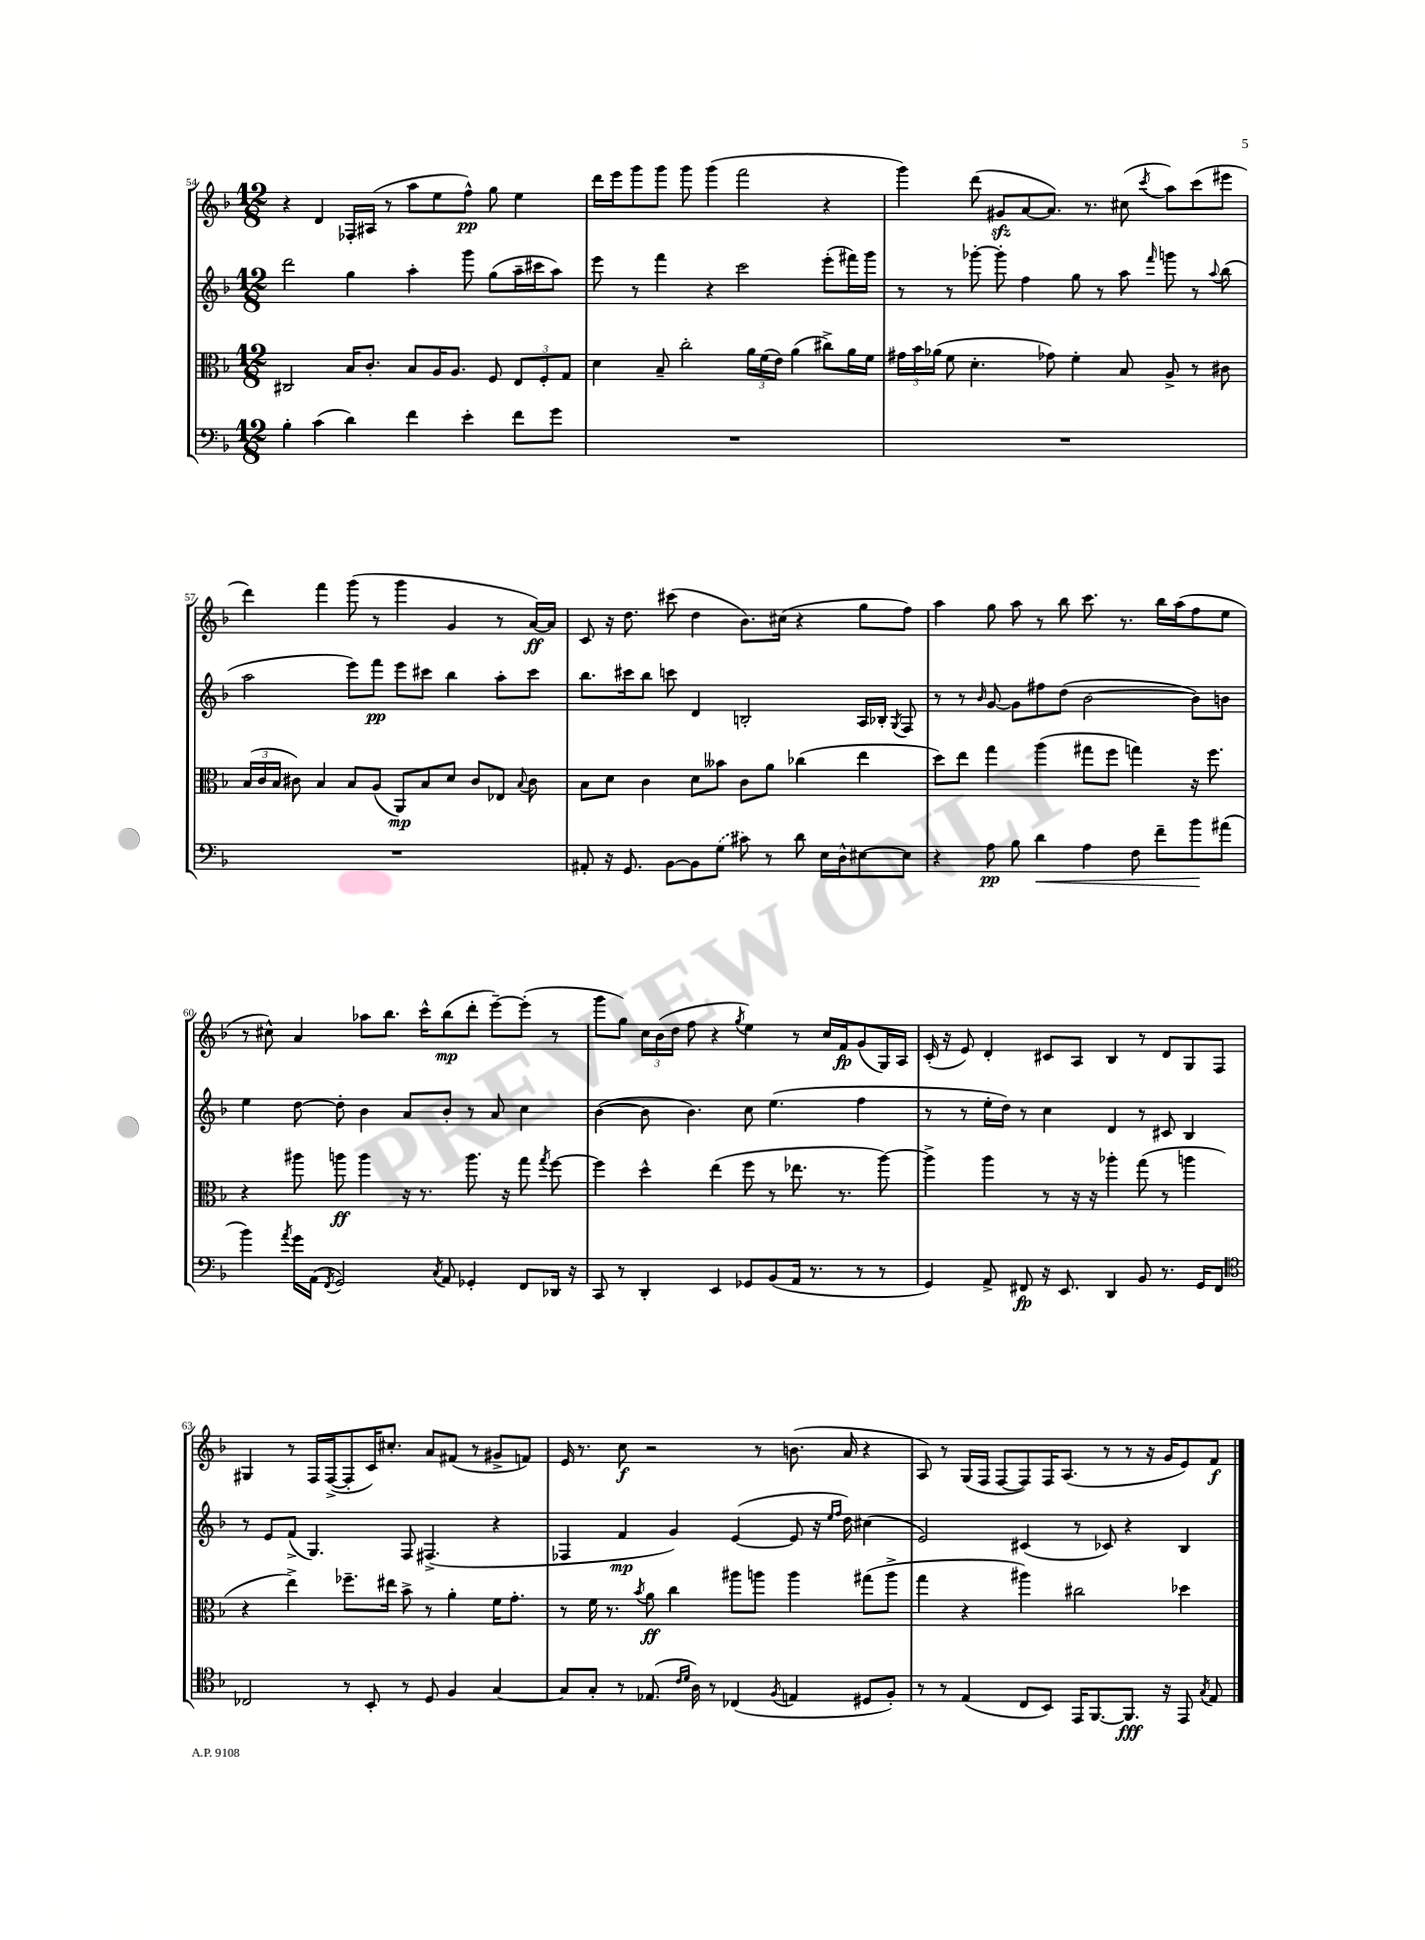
<<
\new StaffGroup <<
\new Staff = "s0" {
    \clef treble \key f \major \numericTimeSignature \time 12/8
    \autoBeamOff r4 d'4 fes16[-. ais16]( r8 a''8[ e''8 f''8]-^\pp) g''8 e''4 |
    d'''16[ e'''16 g'''8 g'''8] g'''8 g'''4( f'''2 r4 |
    g'''4) d'''8( gis'8[\sfz a'8~ a'8.]) r8. cis''8( \acciaccatura { c'''8 } a''8[) c'''8( eis'''8] |
    d'''4) f'''4 g'''8( r8 g'''4 g'4 r8 a'16[~\ff) a'16] |
    c'8 r16 d''8. cis'''8( d''4 bes'8.[) cis''16]( r4 g''8[ f''8]) |
    a''4 g''8 a''8 r8 bes''8 c'''8. r8. bes''16[ a''16( f''8 e''8] |
    r8 cis''8-^) a'4 aes''8[ bes''8.] c'''16[-^ bes''8\mp( d'''8]-. e'''8[~--) e'''8]-.( r8 |
    g'''8[ g''8]) \tuplet 3/2 { c''16[ bes'16( d''16] } f''8 r4 \acciaccatura { g''8 } e''4) r8 c''16[ f'16\fp g'8( g16) a16] |
    c'16-.( r16 e'8) d'4-. cis'8[ a8] bes4 r8 d'8[ g8 f8] |
    gis4 r8 f16[ f16~->( f8-. c'16) cis''8.]-. a'8[ fis'8]( r8 gis'8[-> f'8]) |
    e'16 r8. c''8\f r2 r8 b'8.( a'16 r4 |
    a8) r8 g16[( f16] f8[~ f8) f16 a8.]( r8 r8 r16 g'16[ e'8) f'8]\f \bar "|." |
}
\new Staff = "s1" {
    \clef treble \key f \major \numericTimeSignature \time 12/8
    \autoBeamOff d'''2 g''4 a''4-. g'''8 g''8[( a''16-- cis'''16 a''8]) |
    e'''8 r8 f'''4 r4 c'''2 e'''8[-.( fis'''16) g'''16] |
    r8 r8 ges'''8~-. ges'''8-. f''4 g''8 r8 a''8 \grace { f'''16 } g'''8 r8 \appoggiatura { a''8 } bes''8( |
    a''2 e'''8[) f'''8]\pp e'''8[ cis'''8] bes''4 a''8[-. cis'''8] |
    bes''8.[ cis'''16 bes''8] c'''8 d'4 b2-. a16[ bes16]-. \acciaccatura { g8 } f8 |
    r8 r8 \grace { bes'16 } g'8~ g'8[ fis''8 d''8]( bes'2~ bes'8[) b'8] |
    e''4 d''8~ d''8-. bes'4 a'8[ bes'8]-. r8 a'8 c''4 |
    bes'4~( bes'8 bes'4.) c''8 e''4.( f''4 |
    r8 r8 e''16[-. d''16]) r8 c''4 d'4 r8 cis'8 bes4 |
    r8 e'8[ f'8]->( g4.) f8 fis4.->( r4 |
    fes4 f'4\mp g'4) e'4~( e'8 r16 \grace { e''16[ f''16] } d''16) cis''4( |
    e'2) cis'4( r8 ces'8) r4 bes4 \bar "|." |
}
\new Staff = "s2" {
    \clef alto \key f \major \numericTimeSignature \time 12/8
    \autoBeamOff cis2 bes16[ c'8.]-. bes8[ a16 a8.] f8 \tuplet 3/2 { e8[ f8-. g8] } |
    d'4 bes8-- c''2-. \tuplet 3/2 { a'16[ f'16( e'16]) } a'4( cis''8[->) a'16 f'16] |
    \tuplet 3/2 { gis'16[ bes'16 aes'16]( } f'8 d'4.-. ges'8) f'4-. bes8 a8-> r8 cis'8 |
    \tuplet 3/2 { bes16[( c'16 bes16] } cis'8) bes4 bes8[ a8]( a,8[\mp) bes8 d'8] cis'8[ ees8] \appoggiatura { bes8 } cis'8 |
    bes8[ d'8] c'4 d'8[ beses'8] c'8[ a'8] ces''4( e''4 |
    d''8[) e''8] g''4 a''4( gis''8[ f''8] g''4) r16 f''8. |
    r4 ais''8 a''8\ff a''4 r16 r8. a''8. r16 g''8 \acciaccatura { g''8 } f''8~ |
    f''4 d''4-^ e''4( f''8 r8 ees''8. r8. a''8~) |
    a''4-> a''4 r8 r16 r16 aes''4-. g''8( r8 a''4 |
    r4 e''4->) fes''8.[-- eis''16] bes'8-> r8 a'4-. f'16[ g'8.]-. |
    r8 f'16 r8. \acciaccatura { bes'8 } a'8\ff c''4 ais''8[ a''8] a''4 gis''8[( a''8]-> |
    g''4 r4 ais''4) cis''2 des''4 \bar "|." |
}
\new Staff = "s3" {
    \clef bass \key f \major \numericTimeSignature \time 12/8
    \autoBeamOff bes4-. c'4( d'4) f'4 e'4-. f'8[ g'8] |
    R1. |
    R1. |
    R1. |
    ais,8-. r16 g,8. bes,8[~ bes,8 \once \slurDashed g8]( cis'8) r8 d'8 e16[ d16-^ eis8~ eis8] |
    r4 a8\pp bes8 d'4\< a4 f8 f'8[-- bes'8\! ais'8]( |
    bes'4) \acciaccatura { a'8 } g'16[ a,16]( \acciaccatura { f,8 } g,2) \acciaccatura { c8 } a,8 ges,4-. f,8[ des,16] r16 |
    c,8 r8 d,4-. e,4 ges,8[ bes,8( a,16] r8. r8 r8 |
    g,4) a,8-> fis,8\fp r16 e,8. d,4 bes,8 r8. g,16[ fis,8] |
    \clef tenor ces2 r8 bes,8-. r8 d8 f4 g4~ |
    g8[ g8]-. r8 ees8.( \grace { c'16[ d'16] } a16) r8 ces4( \acciaccatura { f8 } e4 dis8[ f8]-.) |
    r8 r8 e4( c8[ bes,8]) e,16[ f,8.~ f,8.]\fff r16 e,8 \acciaccatura { g8 } e8 \bar "|." |
}
>>
>>
\layout { \context { \Score currentBarNumber = #54 } }
